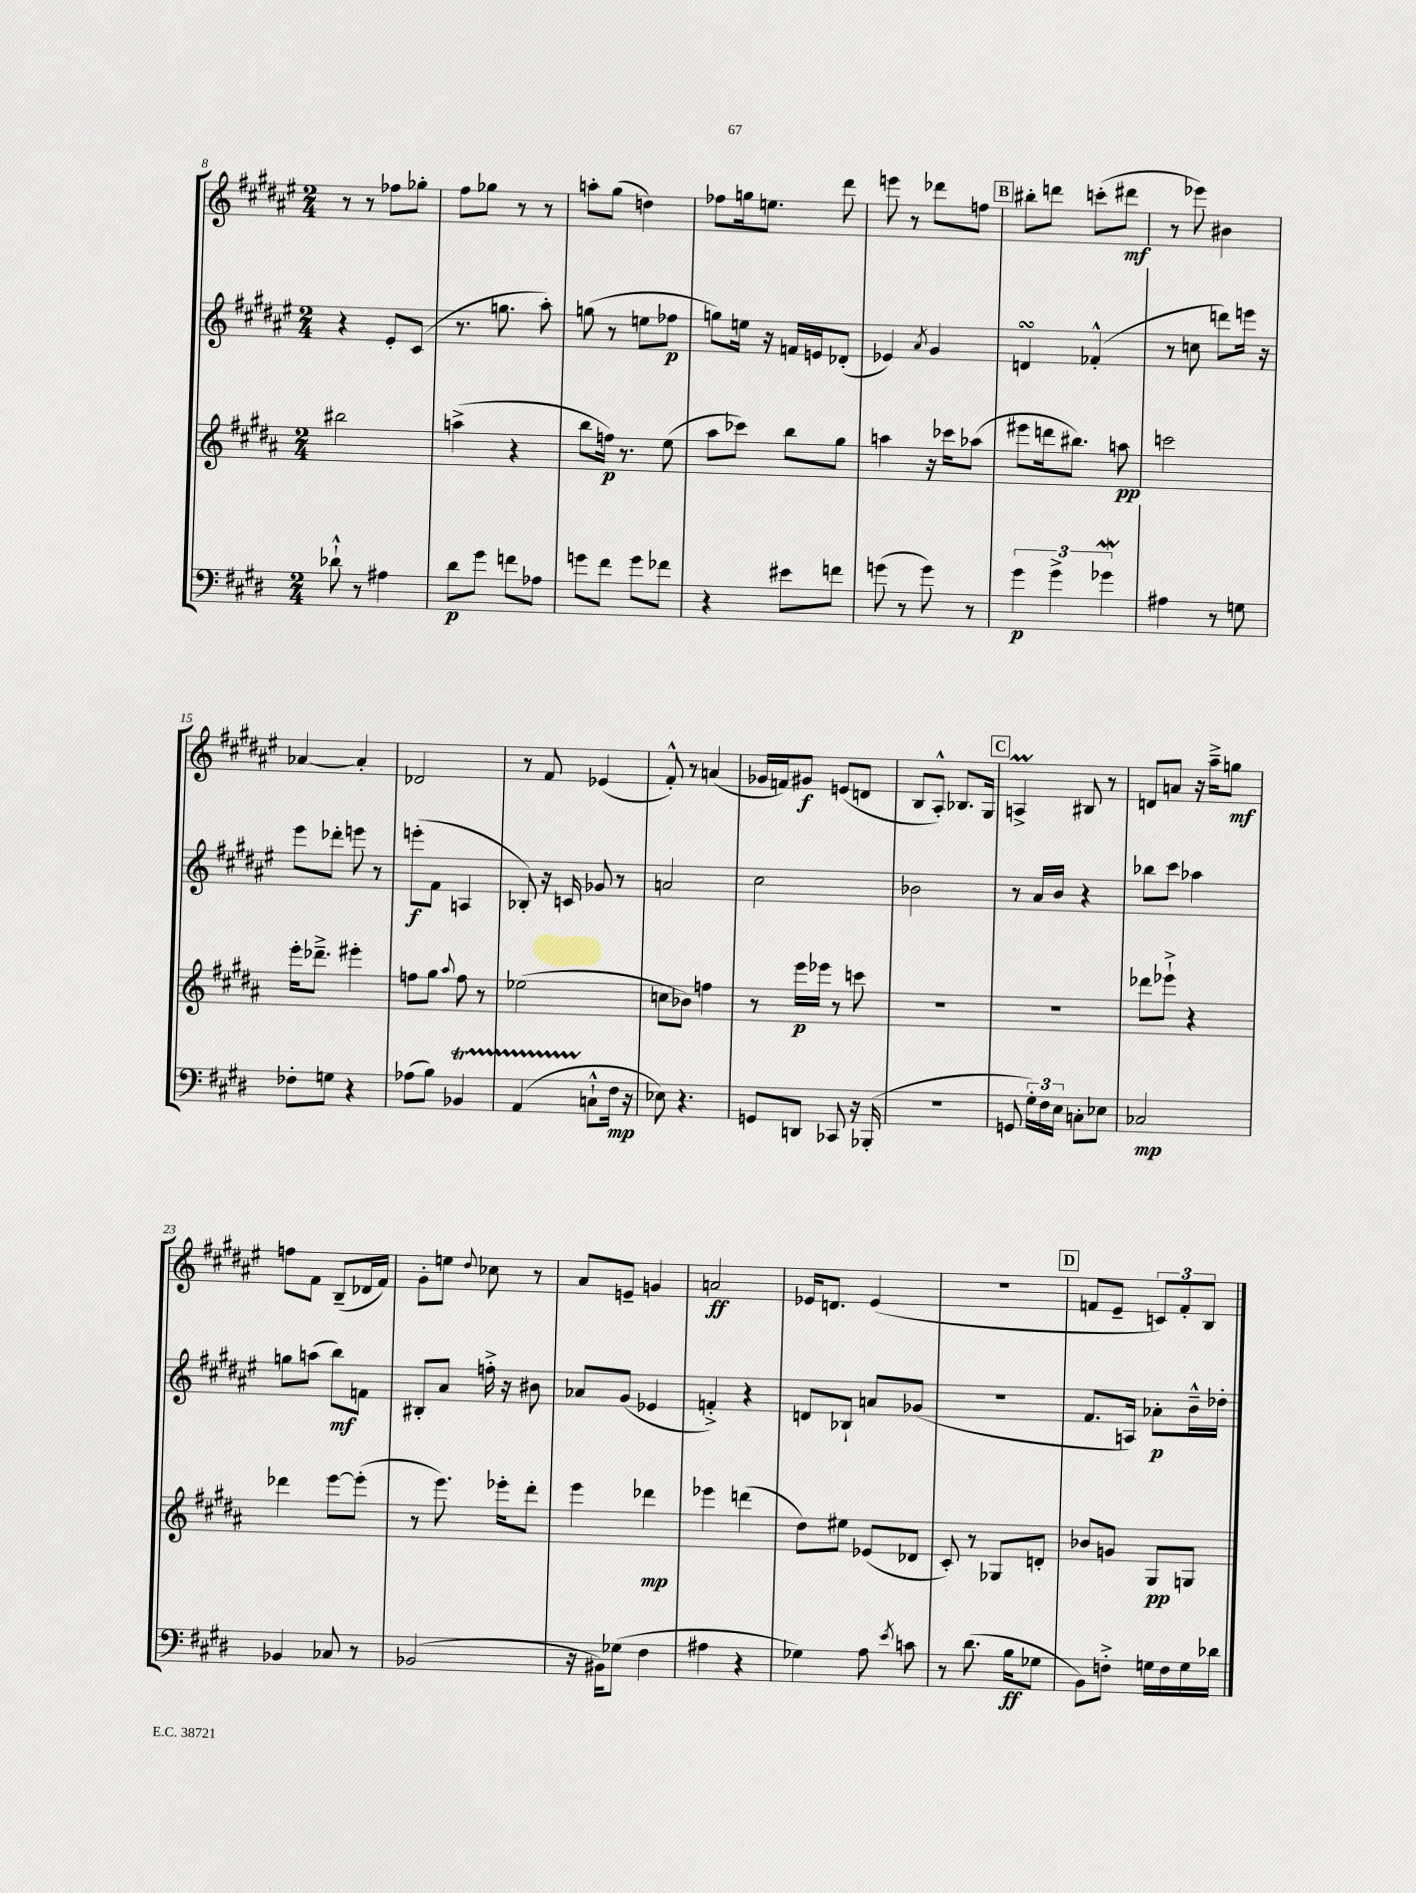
<<
\new StaffGroup <<
\new Staff = "s0" {
    \clef treble \key fis \major \numericTimeSignature \time 2/4
    \autoBeamOff r8 r8 fes''8[ ges''8]-. |
    fis''8[ ges''8] r8 r8 |
    a''8[-. gis''8]( d''4) |
    fes''8[ g''16 e''8.] dis'''8 |
    e'''8 r8 des'''8[ f''8] |
    \mark \markup { \box "B" } bis''8[-. d'''8] c'''8[-.( dis'''8]\mf |
    r8 ees'''8) bis'4 |
    aes'4~ aes'4-. |
    des'2 |
    r8 fis'8 ees'4( |
    fis'8-.-^) r8 a'4( |
    ges'16[ f'16) gis'8]\f e'8[( d'8] |
    b8[ ais8]-.-^) bes8.[ gis16] |
    \mark \markup { \box "C" } a4->\prall bis8 r8 |
    d'8[ a'8] r16 ais''16[---> g''8]\mf |
    f''8[ fis'8] b8[--( des'16 fis'16]) |
    gis'8[-. e''8] \appoggiatura { dis''8 } ces''8 r8 |
    ais'8[ e'8]-- g'4 |
    a'2\ff |
    ees'16[ d'8.] ees'4( |
    r2 |
    \mark \markup { \box "D" } f'8[ eis'8]-- \tuplet 3/2 { c'8[) f'8-. b8] } \bar "|." |
}
\new Staff = "s1" {
    \clef treble \key fis \major \numericTimeSignature \time 2/4
    \autoBeamOff r4 eis'8[-. cis'8]( |
    r8. g''8. ais''8-.) |
    g''8( r8 e''8[ fes''8]\p |
    g''8[) e''16] r16 f'16[ e'16 des'8]-.( |
    ees'4) \acciaccatura { ais'8 } gis'4 |
    \mark \markup { \box "B" } d'4\turn fes'4-.-^( |
    r8 c''8 d'''8[) e'''16] r16 |
    eis'''8[ des'''8]-. e'''8 r8 |
    e'''8[-.\f( fis'8] a4 |
    bes8-.) r16 c'16 ges'8 r8 |
    a'2 |
    cis''2 |
    bes'2 |
    \mark \markup { \box "C" } r8 ais'16[ b'16] r4 |
    bes''8[ cis'''8] aes''4 |
    g''8[ a''8]( b''8[\mf) f'8] |
    bis8[-. ais'8] f''16-.-> r16 bis'8 |
    aes'8[ gis'8]( ees'4 |
    f'4-.->) r4 |
    d'8[ bes8]-! a'8[ ges'8]( |
    R2 |
    \mark \markup { \box "D" } fis'8.[ a16]) aes'8[-.\p b'16---^ des''16]-. \bar "|." |
}
\new Staff = "s2" {
    \clef treble \key b \major \numericTimeSignature \time 2/4
    \autoBeamOff bis''2 |
    a''4->( r4 |
    b''8[ f''16]\p) r8. e''8( |
    ais''8[ ces'''8]) b''8[ gis''8] |
    a''4 r16 ces'''16[ aes''8]( |
    \mark \markup { \box "B" } eis'''8[ d'''16 bis''8.]) a''8\pp |
    c'''2 |
    e'''16[-. des'''8.]---> eis'''4-. |
    f''8[ gis''8] \appoggiatura { ais''8 } f''8 r8 |
    ees''2( |
    c''8[ bes'8]) f''4 |
    r8 e'''16[\p ees'''16] r8 c'''8 |
    r2 |
    \mark \markup { \box "C" } R2 |
    des'''8[ ees'''8]-!-> r4 |
    des'''4 e'''8[~ e'''8]-.( |
    r8 e'''8.) ees'''16[-. dis'''8]-. |
    e'''4 des'''4\mp |
    ees'''4 d'''4( |
    dis''8[) eis''8] ees'8[( des'8] |
    cis'8-.) r8 ges8[ d'8]-. |
    \mark \markup { \box "D" } bes'8[ g'8] gis8[\pp g8] \bar "|." |
}
\new Staff = "s3" {
    \clef bass \key e \major \numericTimeSignature \time 2/4
    \autoBeamOff des'8-!-^ r8 ais4 |
    dis'8[\p gis'8] f'8[ aes8] |
    g'8[ fis'8] g'8[ fes'8] |
    r4 eis'8[ f'8] |
    g'8( r8 g'8) r8 |
    \mark \markup { \box "B" } \tuplet 3/2 { gis'4\p gis'4-> ges'4\mordent } |
    ais4 r8 g8 |
    fes8[-. g8] r4 |
    aes8[( b8]) bes,4\startTrillSpan |
    a,4( c8[-!-^\stopTrillSpan fis16]\mp r16 |
    ees8) r4. |
    g,8[ d,8] ces,8 r16 bes,,16-.( |
    r2 |
    \mark \markup { \box "C" } g,8 \tuplet 3/2 { gis16[-.) fis16 e16] } c8[-. ees8] |
    ces2\mp |
    bes,4 ces8 r8 |
    bes,2( |
    r16 bis,16[) ges8]( fis4 |
    ais4 r4 |
    ges4) a8 \acciaccatura { e'8 } c'8 |
    r8 dis'8.( b16[\ff ges8] |
    \mark \markup { \box "D" } b,8[) f8]-.-> g16[ f16 g16 des'16] \bar "|." |
}
>>
>>
\layout { \context { \Score currentBarNumber = #8 } }
